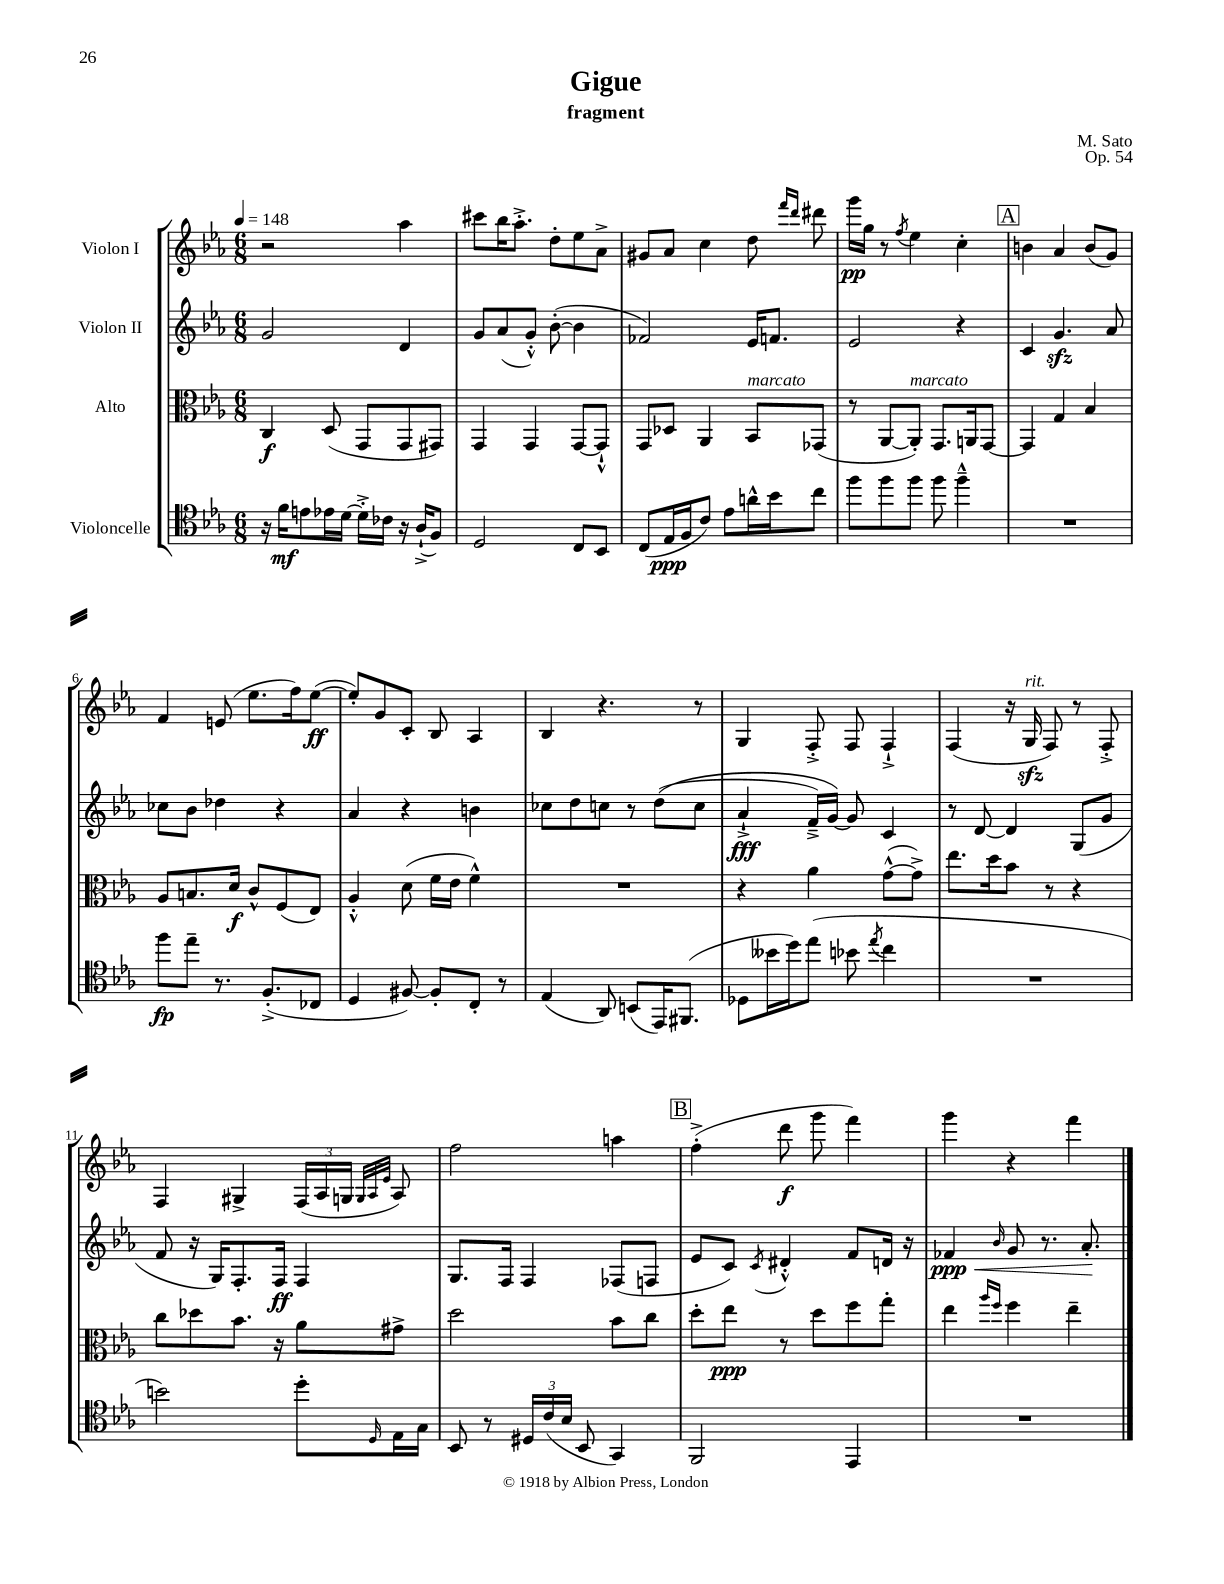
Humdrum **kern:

**kern	**dynam	**kern	**dynam	**kern	**dynam	**kern	**dynam
*part4	*part4	*part3	*part3	*part2	*part2	*part1	*part1
*staff4	*staff4	*staff3	*staff3	*staff2	*staff2	*staff1	*staff1
*I"Violoncelle	*	*I"Alto	*	*I"Violon II	*	*I"Violon I	*
*clefC4	*	*clefC3	*	*clefG2	*	*clefG2	*
*k[b-e-a-]	*	*k[b-e-a-]	*	*k[b-e-a-]	*	*k[b-e-a-]	*
*M6/8	*	*M6/8	*	*M6/8	*	*M6/8	*
*MM148	*	*MM148	*	*MM148	*	*MM148	*
=1	=1	=1	=1	=1	=1	=1	=1
16r	.	4C/	f	2g/	.	2r	.
16f\KL	mf	.	.	.	.	.	.
8en\	.	.	.	.	.	.	.
16e-X\L	.	(8D/	.	.	.	.	.
[16d\JJ	.	.	.	.	.	.	.
16d'^\LL]	.	8GG/L	.	.	.	.	.
16c-X\JJ	.	.	.	.	.	.	.
16r	.	8GG/	.	4d/	.	4aa-\	.
(16A-`^/KL	.	.	.	.	.	.	.
8F/J)	.	8GG#X/J)	.	.	.	.	.
=2	=2	=2	=2	=2	=2	=2	=2
2D/	.	4GG/	.	8g/L	.	8ccc#X\L	.
.	.	.	.	(8a-/	.	16bb-\K	.
.	.	.	.	.	.	8.aa-'^\J	.
.	.	4GG/	.	8g'^^/J)	.	.	.
.	.	.	.	([8b-'\	.	8dd'\L	.
8C/L	.	[8GG/L	.	4b-\]	.	8ee-\	.
8BB-/J	.	8GG`^^/J]	.	.	.	8a-^\J	.
=3	=3	=3	=3	=3	=3	=3	=3
(8C/L	.	8GG/L	.	2f-X/)	.	8g#X/L	.
16E-/L	ppp	8D-X/J	.	.	.	8a-/J	.
16F/J	.	.	.	.	.	.	.
8c/J)	.	4AA-/	.	.	.	4cc\	.
8e-\L	.	.	.	.	.	.	.
!	!	!LO:TX:a:i:t=marcato	!	!	!	!	!
16an^^\L	.	8BB-/L	.	16e-/KL	.	8dd\	.
16b-\J	.	.	.	8.fn/J	.	.	.
.	.	.	.	.	.	16qqfff/LL	.
.	.	.	.	.	.	16qqddd/JJ	.
8cc\J	.	(8GG-X/J	.	.	.	8ddd#X\	.
=4	=4	=4	=4	=4	=4	=4	=4
8ff\L	.	8r	.	2e-/	.	16ggg\LL	pp
.	.	.	.	.	.	16gg\JJ	.
8ff\	.	[8AA-/L	.	.	.	8r	.
.	.	.	.	.	.	8qff/	.
!	!	!LO:TX:a:i:t=marcato	!	!	!	!	!
8ff\J	.	8AA-'/J])	.	.	.	4ee-\	.
8ff\	.	8.GG/L	.	.	.	.	.
4ff~^^\	.	.	.	4r	.	4cc'\	.
.	.	16AAn/k	.	.	.	.	.
.	.	[8GG/J	.	.	.	.	.
!!LO:REH:place=s1:t=A
=5	=5	=5	=5	=5	=5	=5	=5
2.r	.	4GG/]	.	4c/	.	4bn\	.
.	.	4G/	.	4.gzz/	.	4a-/	.
.	.	4B-/	.	.	.	(8b/L	.
.	.	.	.	8a-/	.	8g/J)	.
!!LO:LB:g=z
=6	=6	=6	=6	=6	=6	=6	=6
8ff\L	fp	8A-/L	.	8cc-X\L	.	4f/	.
8ee-~\J	.	8.Bn/	.	8b-\J	.	.	.
8.r	.	.	.	4dd-X\	.	(8en/	.
.	.	16d/Jk	f	.	.	.	.
.	.	8c^^/L	.	.	.	8.ee-\L	.
(8.F'^/L	.	.	.	.	.	.	.
.	.	(8F/	.	4r	.	.	.
.	.	.	.	.	.	16ff\k)	.
8C-X/J	.	8E-/J)	.	.	.	([8ee-\J	ff
=7	=7	=7	=7	=7	=7	=7	=7
4D/	.	4A-'^^/	.	4a-/	.	8ee-'/L])	.
.	.	.	.	.	.	8g/	.
[8F#X/)	.	(8d\	.	4r	.	8c'/J	.
8F#'/L]	.	16f\LL	.	.	.	8B-/	.
.	.	16e-\JJ	.	.	.	.	.
8C'/J	.	4f^^\)	.	4bn\	.	4A-/	.
8r	.	.	.	.	.	.	.
=8	=8	=8	=8	=8	=8	=8	=8
(4E-/	.	2.r	.	8cc-X\L	.	4B-/	.
.	.	.	.	8dd\	.	.	.
8AA-/)	.	.	.	8ccn\J	.	4.r	.
(8BBn/L	.	.	.	8r	.	.	.
16EE-/K)	.	.	.	((8dd\L	.	.	.
(8.FF#X/J	.	.	.	.	.	.	.
.	.	.	.	8cc\J	.	8r	.
=9	=9	=9	=9	=9	=9	=9	=9
8D-X\L	.	4r	.	4a-`^/	fff	4G/	.
16b--X\L	.	.	.	.	.	.	.
16dd\J)	.	.	.	.	.	.	.
(8ee-\J	.	4a-\	.	16f~^/LL)	.	8F'^/	.
.	.	.	.	[16g/JJ)	.	.	.
8b-X\	.	.	.	8g/]	.	8F/	.
8qee-/	.	.	.	.	.	.	.
4cc\	.	([8g^^\L	.	4c/	.	4F`^/	.
.	.	8g^\J])	.	.	.	.	.
=10	=10	=10	=10	=10	=10	=10	=10
2.r	.	8.ee-\L	.	8r	.	(4F/	.
.	.	.	.	[8d/	.	.	.
.	.	16dd\k	.	.	.	.	.
.	.	8b-\J	.	4d/]	.	16r	.
!	!	!	!	!	!	!LO:TX:a:i:t=rit.	!
.	.	.	.	.	.	16Gzz/	.
.	.	8r	.	.	.	8F/)	.
.	.	4r	.	(8G/L	.	8r	.
.	.	.	.	8g/J	.	8F'^/	.
!!LO:LB:g=z
=11	=11	=11	=11	=11	=11	=11	=11
2bn\)	.	8cc\L	.	8f/	.	4F/	.
.	.	8dd-X\	.	16r	.	.	.
.	.	.	.	16G/KL)	.	.	.
.	.	8.b-\J	.	8.F'/	.	4G#X^/	.
.	.	16r	.	16F/Jk	ff	.	.
8dd'\L	.	8a-\L	.	4F/	.	(24F/LL	.
.	.	.	.	.	.	24A-/	.
.	.	.	.	.	.	24Gn/JJ	.
.	.	.	.	.	.	32qqG/LLL	.
.	.	.	.	.	.	32qqA-/	.
16qqD/	.	.	.	.	.	32qqe-/JJJ	.
16E-\L	.	8g#X^\J	.	.	.	8A-/)	.
16G\JJ	.	.	.	.	.	.	.
=12	=12	=12	=12	=12	=12	=12	=12
8BB-/	.	2dd\	.	8.G/L	.	2ff\	.
8r	.	.	.	.	.	.	.
.	.	.	.	16F/Jk	.	.	.
24D#X/LL	.	.	.	4F/	.	.	.
(24c/	.	.	.	.	.	.	.
24B-/JJ	.	.	.	.	.	.	.
8BB-/	.	.	.	.	.	.	.
4GG/)	.	8b-\L	.	(8F-X/L	.	4aan\	.
.	.	8cc\J	.	8Fn/J	.	.	.
!!LO:REH:place=s1:t=B
=13	=13	=13	=13	=13	=13	=13	=13
2FF/	.	8dd'\L	.	8e-/L	.	(4ff'^\	.
.	.	8ee-\J	ppp	8c/J)	.	.	.
.	.	.	.	8qc/	.	.	.
.	.	8r	.	4d#X'^^/	.	8ddd\	f
.	.	8dd\L	.	.	.	8ggg\	.
4EE-/	.	8ff\	.	8f/L	.	4fff\)	.
.	.	8gg'\J	.	16dn/Jk	.	.	.
.	.	.	.	16r	.	.	.
=14	=14	=14	=14	=14	=14	=14	=14
!	!	!	!	!	!LO:HP:b	!	!
2.r	.	4ee-\	.	4f-X/	< ppp	4ggg\	.
.	.	16qqaa-/LL	.	.	.	.	.
.	.	16qqff/JJ	.	16qqb-/	.	.	.
.	.	4ff\	.	8g/	.	4r	.
.	.	.	.	8.r	.	.	.
.	.	4ee-~\	.	.	.	4fff\	.
.	.	.	.	8.a-'/	.	.	.
.	.	.	.	.	[	.	.
==	==	==	==	==	==	==	==
*-	*-	*-	*-	*-	*-	*-	*-
